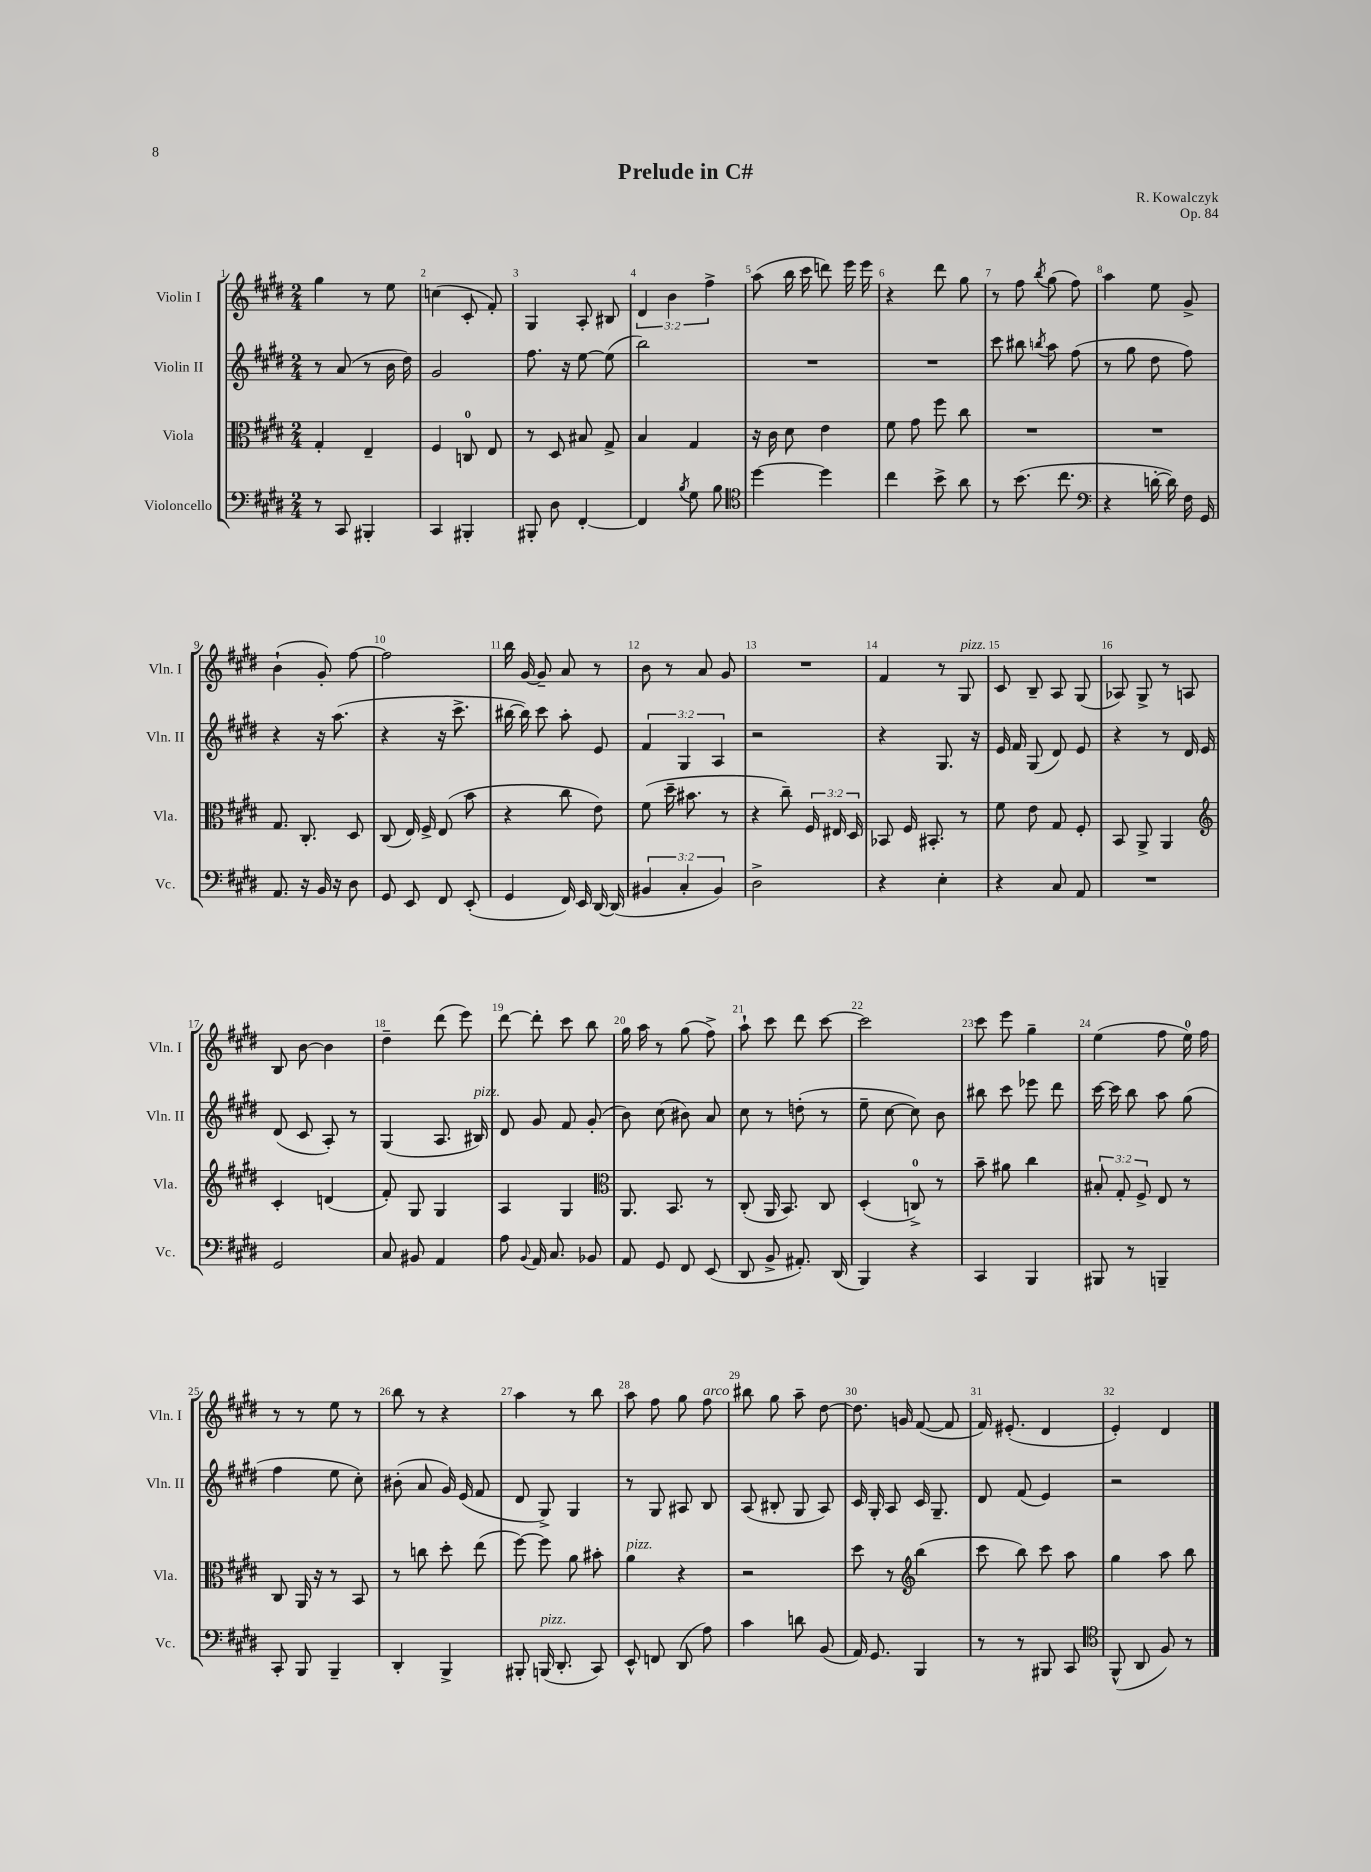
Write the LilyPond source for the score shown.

\header { title = "Prelude in C#" composer = "R. Kowalczyk" opus = "Op. 84" }
<<
\new StaffGroup <<
\new Staff = "s0" \with { instrumentName = "Violin I" shortInstrumentName = "Vln. I" } {
    \clef treble \key e \major \numericTimeSignature \time 2/4 \override Staff.TupletNumber.text = #tuplet-number::calc-fraction-text
    \autoBeamOff gis''4 r8 e''8 |
    c''4( cis'8-. fis'8-.) |
    gis4 a8-. bis8 |
    \tuplet 3/2 { dis'4 b'4 fis''4-> } |
    a''8( b''16 cis'''16 d'''8) e'''16 e'''16 |
    r4 dis'''8 gis''8 |
    r8 fis''8 \acciaccatura { b''8 } gis''8( fis''8) |
    a''4 e''8 gis'8-> |
    b'4-!( gis'8-.) fis''8~ |
    fis''2 |
    b''16 gis'16~ gis'8-- a'8 r8 |
    b'8 r8 a'8 gis'8 |
    R2 |
    fis'4 r8 gis8^\markup { \italic "pizz." } |
    cis'8 b8-- a8 gis8( |
    aes8) gis8-> r8 a8 |
    b8 b'8~ b'4 |
    dis''4-- dis'''8( e'''8) |
    dis'''8~ dis'''8-. cis'''8 b''8 |
    gis''16 a''16 r8 gis''8( fis''8->) |
    a''8-! cis'''8 dis'''8 cis'''8~ |
    cis'''2 |
    cis'''8 e'''8 gis''4-- |
    e''4( fis''8 e''16-0) fis''16 |
    r8 r8 e''8 r8 |
    b''8 r8 r4 |
    a''4 r8 b''8 |
    a''8 fis''8 gis''8 fis''8^\markup { \italic "arco" } |
    bis''8 gis''8 a''8-- dis''8~ |
    dis''8. g'16 fis'8~( fis'8 |
    fis'16) eis'8.-.( dis'4 |
    e'4-.) dis'4 \bar "|." |
}
\new Staff = "s1" \with { instrumentName = "Violin II" shortInstrumentName = "Vln. II" } {
    \clef treble \key e \major \numericTimeSignature \time 2/4 \override Staff.TupletNumber.text = #tuplet-number::calc-fraction-text
    \autoBeamOff r8 a'8( r8 b'16 dis''16) |
    gis'2 |
    fis''8. r16 e''8~ e''8( |
    b''2) |
    R2 |
    R2 |
    cis'''8 bis''8 \acciaccatura { b''8 } a''8 fis''8( |
    r8 gis''8 dis''8 fis''8) |
    r4 r16 a''8.( |
    r4 r16 cis'''8.-> |
    bis''16~ bis''16) cis'''8 a''8-. e'8 |
    \tuplet 3/2 { fis'4 gis4 a4 } |
    r2 |
    r4 gis8. r16 |
    e'16 fis'16 gis8( dis'8) e'8 |
    r4 r8 dis'16 e'16 |
    dis'8( cis'8 a8-.) r8 |
    gis4( a8. bis16^\markup { \italic "pizz." }) |
    dis'8 gis'8 fis'8 gis'8-.( |
    b'8) cis''8( bis'8) a'8 |
    cis''8 r8 d''8-.( r8 |
    e''8-- cis''8~ cis''8) b'8 |
    bis''8 cis'''8 ees'''8 dis'''8 |
    cis'''16~ cis'''16 b''8 a''8 gis''8( |
    fis''4 e''8 cis''8-.) |
    bis'8-.( a'8 gis'16) e'16( fis'8 |
    dis'8 gis8->) gis4 |
    r8 gis8 ais8 b8 |
    a8( bis8-. gis8 a8) |
    cis'16 gis16-. a8 cis'16 gis8.-- |
    dis'8 fis'8( e'4) |
    r2 \bar "|." |
}
\new Staff = "s2" \with { instrumentName = "Viola" shortInstrumentName = "Vla." } {
    \clef alto \key e \major \numericTimeSignature \time 2/4 \override Staff.TupletNumber.text = #tuplet-number::calc-fraction-text
    \autoBeamOff gis4-. e4-- |
    fis4 c8-0 e8 |
    r8 dis8 bis8 gis8-> |
    b4 gis4 |
    r16 cis'16 dis'8 e'4 |
    fis'8 gis'8 fis''8 cis''8 |
    R2 |
    R2 |
    gis8. cis8.-. dis8 |
    cis8( e16) fis16-> e8( b'8 |
    r4 cis''8 e'8) |
    fis'8( dis''16-- bis'8. r8 |
    r4 cis''8--) \tuplet 3/2 { fis16 eis16 dis16 } |
    bes,8 fis16 bis,8.-. r8 |
    fis'8 e'8 gis8 fis8-. |
    b,8 a,8-> a,4 |
    \clef treble cis'4-. d'4( |
    fis'8-.) gis8 gis4 |
    a4 gis4 |
    \clef alto a,8. b,8. r8 |
    cis8-.( a,16 b,8.) cis8 |
    dis4-.( c8-0->) r8 |
    b'8-- ais'8 cis''4 |
    \tuplet 3/2 { bis8-. gis8-. fis8-> } e8 r8 |
    cis8 a,16 r16 r8 b,8 |
    r8 c''8 dis''8-. e''8( |
    fis''8~) fis''8 a'8 bis'8-. |
    a'4^\markup { \italic "pizz." } r4 |
    r2 |
    dis''8 r8 \clef treble b''4( |
    cis'''8 b''8) cis'''8 a''8 |
    gis''4 a''8 b''8 \bar "|." |
}
\new Staff = "s3" \with { instrumentName = "Violoncello" shortInstrumentName = "Vc." } {
    \clef bass \key e \major \numericTimeSignature \time 2/4 \override Staff.TupletNumber.text = #tuplet-number::calc-fraction-text
    \autoBeamOff r8 cis,8 bis,,4-. |
    cis,4 bis,,4-. |
    bis,,8-. dis8 fis,4~-. |
    fis,4 \acciaccatura { b8 } gis8 b8 |
    \clef tenor dis''4~ dis''4 |
    cis''4 b'8-> a'8 |
    r8 b'8.( cis''8. |
    \clef bass r4 d'16~-. d'16) fis16 gis,16 |
    a,8. r16 b,16 r16 dis8 |
    gis,8 e,8 fis,8 e,8-.( |
    gis,4 fis,16) e,16 dis,16~ dis,16( |
    \tuplet 3/2 { bis,4 cis4-. bis,4) } |
    dis2-> |
    r4 e4-. |
    r4 cis8 a,8 |
    R2 |
    gis,2 |
    cis8 bis,8 a,4 |
    a8 \appoggiatura { b,8 } a,16 cis8. bes,8 |
    a,8 gis,8 fis,8 e,8( |
    dis,8 b,8-> ais,8.-.) dis,16( |
    b,,4) r4 |
    cis,4 b,,4 |
    bis,,8 r8 b,,4-- |
    cis,8-. b,,8 b,,4-- |
    dis,4-. b,,4-> |
    bis,,8-. b,,16^\markup { \italic "pizz." }( dis,8.-. cis,8) |
    e,8-^ f,8 dis,8( a8) |
    cis'4 d'8 b,8( |
    a,16) gis,8. b,,4 |
    r8 r8 bis,,8 cis,8 |
    \clef tenor fis,8-^( a,8 fis8) r8 \bar "|." |
}
>>
>>
\layout { \context { \Score \override BarNumber.break-visibility = ##(#f #t #t) barNumberVisibility = #all-bar-numbers-visible } }
